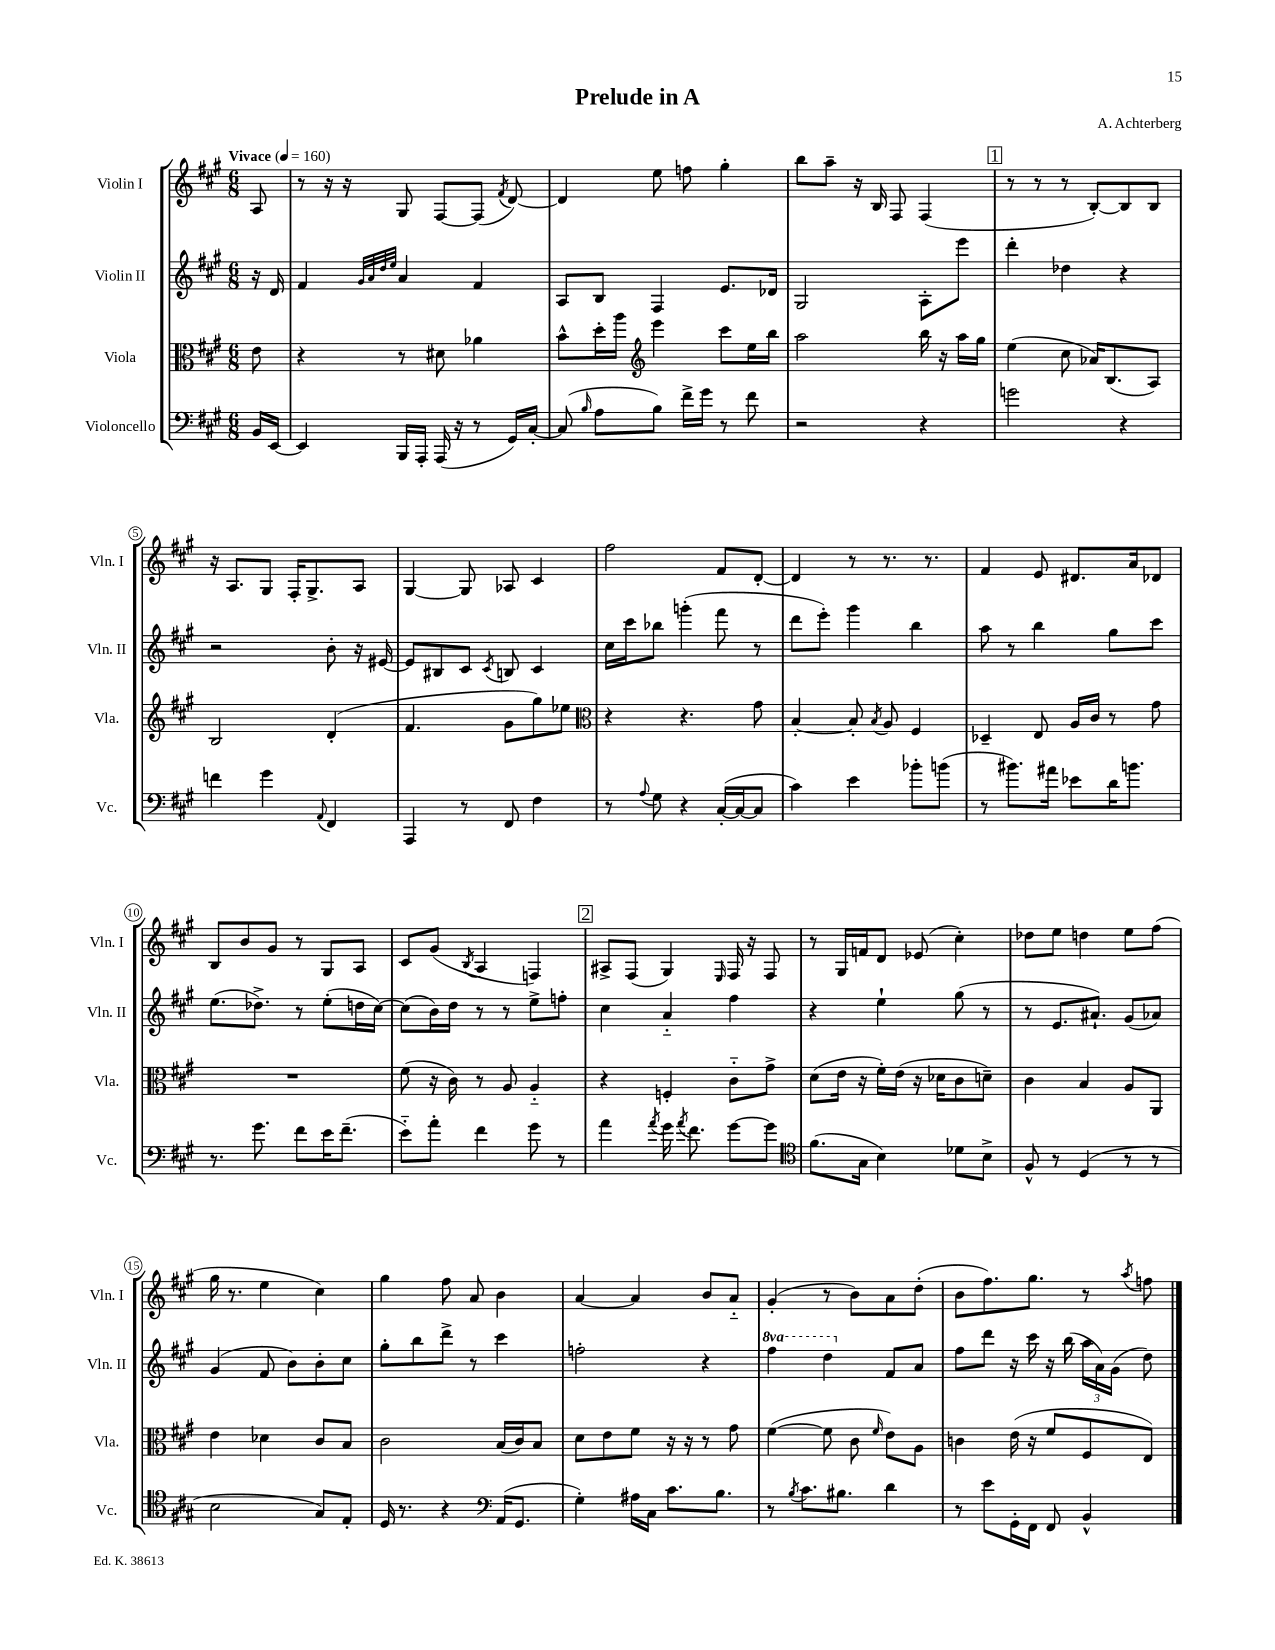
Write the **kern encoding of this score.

**kern	**kern	**kern	**kern
*staff4	*staff3	*staff2	*staff1
*clefF4	*clefC3	*clefG2	*clefG2
*k[f#c#g#]	*k[f#c#g#]	*k[f#c#g#]	*k[f#c#g#]
*M6/8	*M6/8	*M6/8	*M6/8
*MM160	*MM160	*MM160	*MM160
16BB	8e	16r	8A
[16EE	.	16d	.
=	=	=	=
4EE]	4r	4f#	8r
.	.	.	16r
.	.	.	16r
.	.	32qqg#	.
.	.	32qqa	.
.	.	32qqdd	.
.	.	32qqee	.
16BBB	8r	4a	8G#
16AAA'	.	.	.
(16AAA	8d#	.	[8F#
16r	.	.	.
8r	4a-	4f#	(8F#]
.	.	.	8qf#
16GG#)	.	.	[8d)
[16C#'	.	.	.
=	=	=	=
(8C#]	8b^^	8A	4d]
16qqB	.	.	.
8A	16dd'	8B	.
.	16aa	.	.
*	*clefG2	*	*
8B)	4eee	4F#	8ee
16f#^	.	.	8ff
16g#	.	.	.
8r	8ccc#	8.e	4gg#'
8f#	16ee	.	.
.	16bb	16d-	.
=	=	=	=
2r	2aa	2G#	8bb
.	.	.	8aa~
.	.	.	16r
.	.	.	16B
.	.	.	8F#
4r	16bb	8A'	(4F#
.	16r	.	.
.	16aa	8eee	.
.	16gg#	.	.
=	=	=	=
2g	(4ee	4ddd'	8r
.	.	.	8r
.	8cc#	4dd-	8r
.	16a-)	.	[8B')
.	(8.B	.	.
4r	.	4r	8B]
.	8A)	.	8B
=	=	=	=
4f	2B	2r	16r
.	.	.	8.A
4g#	.	.	8G#
.	.	.	16F#'
.	.	.	8.G#^
8qqAA	.	.	.
4FF#	(4d'	8b'	.
.	.	16r	8A
.	.	[16e#	.
=	=	=	=
4AAA	4.f#	8e#]	[4G#
.	.	8B#	.
8r	.	8c#	8G#]
.	.	8qc#	.
8FF#	8g#	8B	8A-
4F#	8gg#)	4c#	4c#
.	8ee-	.	.
=	=	=	=
*	*clefC3	*	*
8r	4r	16cc#	2ff#
.	.	16ccc#	.
8qqA	.	.	.
8G#	.	8bb-	.
4r	4.r	(4ggg'	.
([16C#'	.	8fff#	8f#
16C#_	.	.	.
8C#]	8g#	8r	[8d'
=	=	=	=
4c#)	[4B'	8ddd	4d]
.	.	8eee')	.
4e	8B']	4ggg#	8r
.	8qB	.	.
.	8A	.	8.r
8b-'	4F#	4bb	.
.	.	.	8.r
(8b	.	.	.
=	=	=	=
8r	4D-~	8aa	4f#
8.b#)	.	8r	.
.	8E	4bb	8e
16a#	.	.	.
8e-	16A	.	8.d#
.	16c#	.	.
16d	8r	8gg#	.
8.b	.	.	16a
.	8g#	8ccc#	8d-
=	=	=	=
8.r	2.r	(8.ee	8B
.	.	.	8b
8.g#	.	8.dd-^)	.
.	.	.	8g#
8f#	.	8r	8r
16e	.	(8ee'	8G#
(8.f#~	.	.	.
.	.	16dd	8A
.	.	[16cc#)	.
=	=	=	=
8e'~)	(8f#	(8cc#]	8c#
8a'	16r	16b)	(8g#
.	16c#)	16dd	.
.	.	.	8qB
4f#	8r	8r	4A
.	8A	8r	.
8g#	4A'~	8ee^	4F)
8r	.	8ff'	.
=	=	=	=
4a	4r	4cc#	8A#^
.	.	.	(8F#
8qa	.	.	.
16g#	4F'	4a'~	4G#)
8qa	.	.	.
8.f#	.	.	.
.	.	.	16qqE
[8g#	8c#'~	4ff#	16F#
.	.	.	16r
8g#]	8g#^	.	8F#
=	=	=	=
*clefC4	*	*	*
(8.f#	(8d	4r	8r
.	16e	.	16G#
16G#	16r	.	16f
4B)	16f#')	4ee`	8d
.	(16e	.	.
.	16r	.	(8e-
.	16d-	.	.
8d-	8c#	(8gg#	4cc#')
8B^	8d~)	8r	.
=	=	=	=
8F#^^	4c#	8r	8dd-
8r	.	8.e	8ee
(4D	4B	.	4dd
.	.	8.a#`)	.
8r	8A	(8g#	8ee
8r	8AA	8a-)	(8ff#
=	=	=	=
2B	4e	(4g#	16gg#
.	.	.	8.r
.	4d-	8f#	4ee
.	.	8b)	.
8G#)	8c#	8b'	4cc#)
8E'	8B	8cc#	.
=	=	=	=
16D	2c#	8gg#'	4gg#
8.r	.	.	.
.	.	8bb	.
4r	.	8ddd^	8ff#
.	.	8r	8a
*clefF4	*	*	*
(16AA	(16B	4ccc#	4b
8.GG#	16c#)	.	.
.	8B	.	.
=	=	=	=
4G#')	8d	2ff'	[4a
.	8e	.	.
16A#	8f#	.	4a]
16C#	.	.	.
8.c#	16r	.	.
.	16r	.	.
.	8r	4r	8b
8.B	.	.	.
.	8g#	.	8a'~
=	=	=	=
8r	([4f#	4fff#	(4g#'
8qB	.	.	.
8.c#	.	.	.
.	8f#]	4ddd	8r
8.B#	.	.	.
.	8c#	.	8b)
.	16qqf#	.	.
4d	8e)	8f#	8a
.	8A	8a	(8dd'
=	=	=	=
8r	4c	8ff#	8b
8e	.	8ddd	8.ff#)
16GG#'	(16e	16r	.
16FF#	16r	16ccc#	8.gg#
8FF#	8f#	16r	.
.	.	(16bb	.
4BB^^	8F#	24aa	8r
.	.	24a)	.
.	.	(24g#	.
.	.	.	8qaa
.	8E)	8dd)	8ff
==	==	==	==
*-	*-	*-	*-
